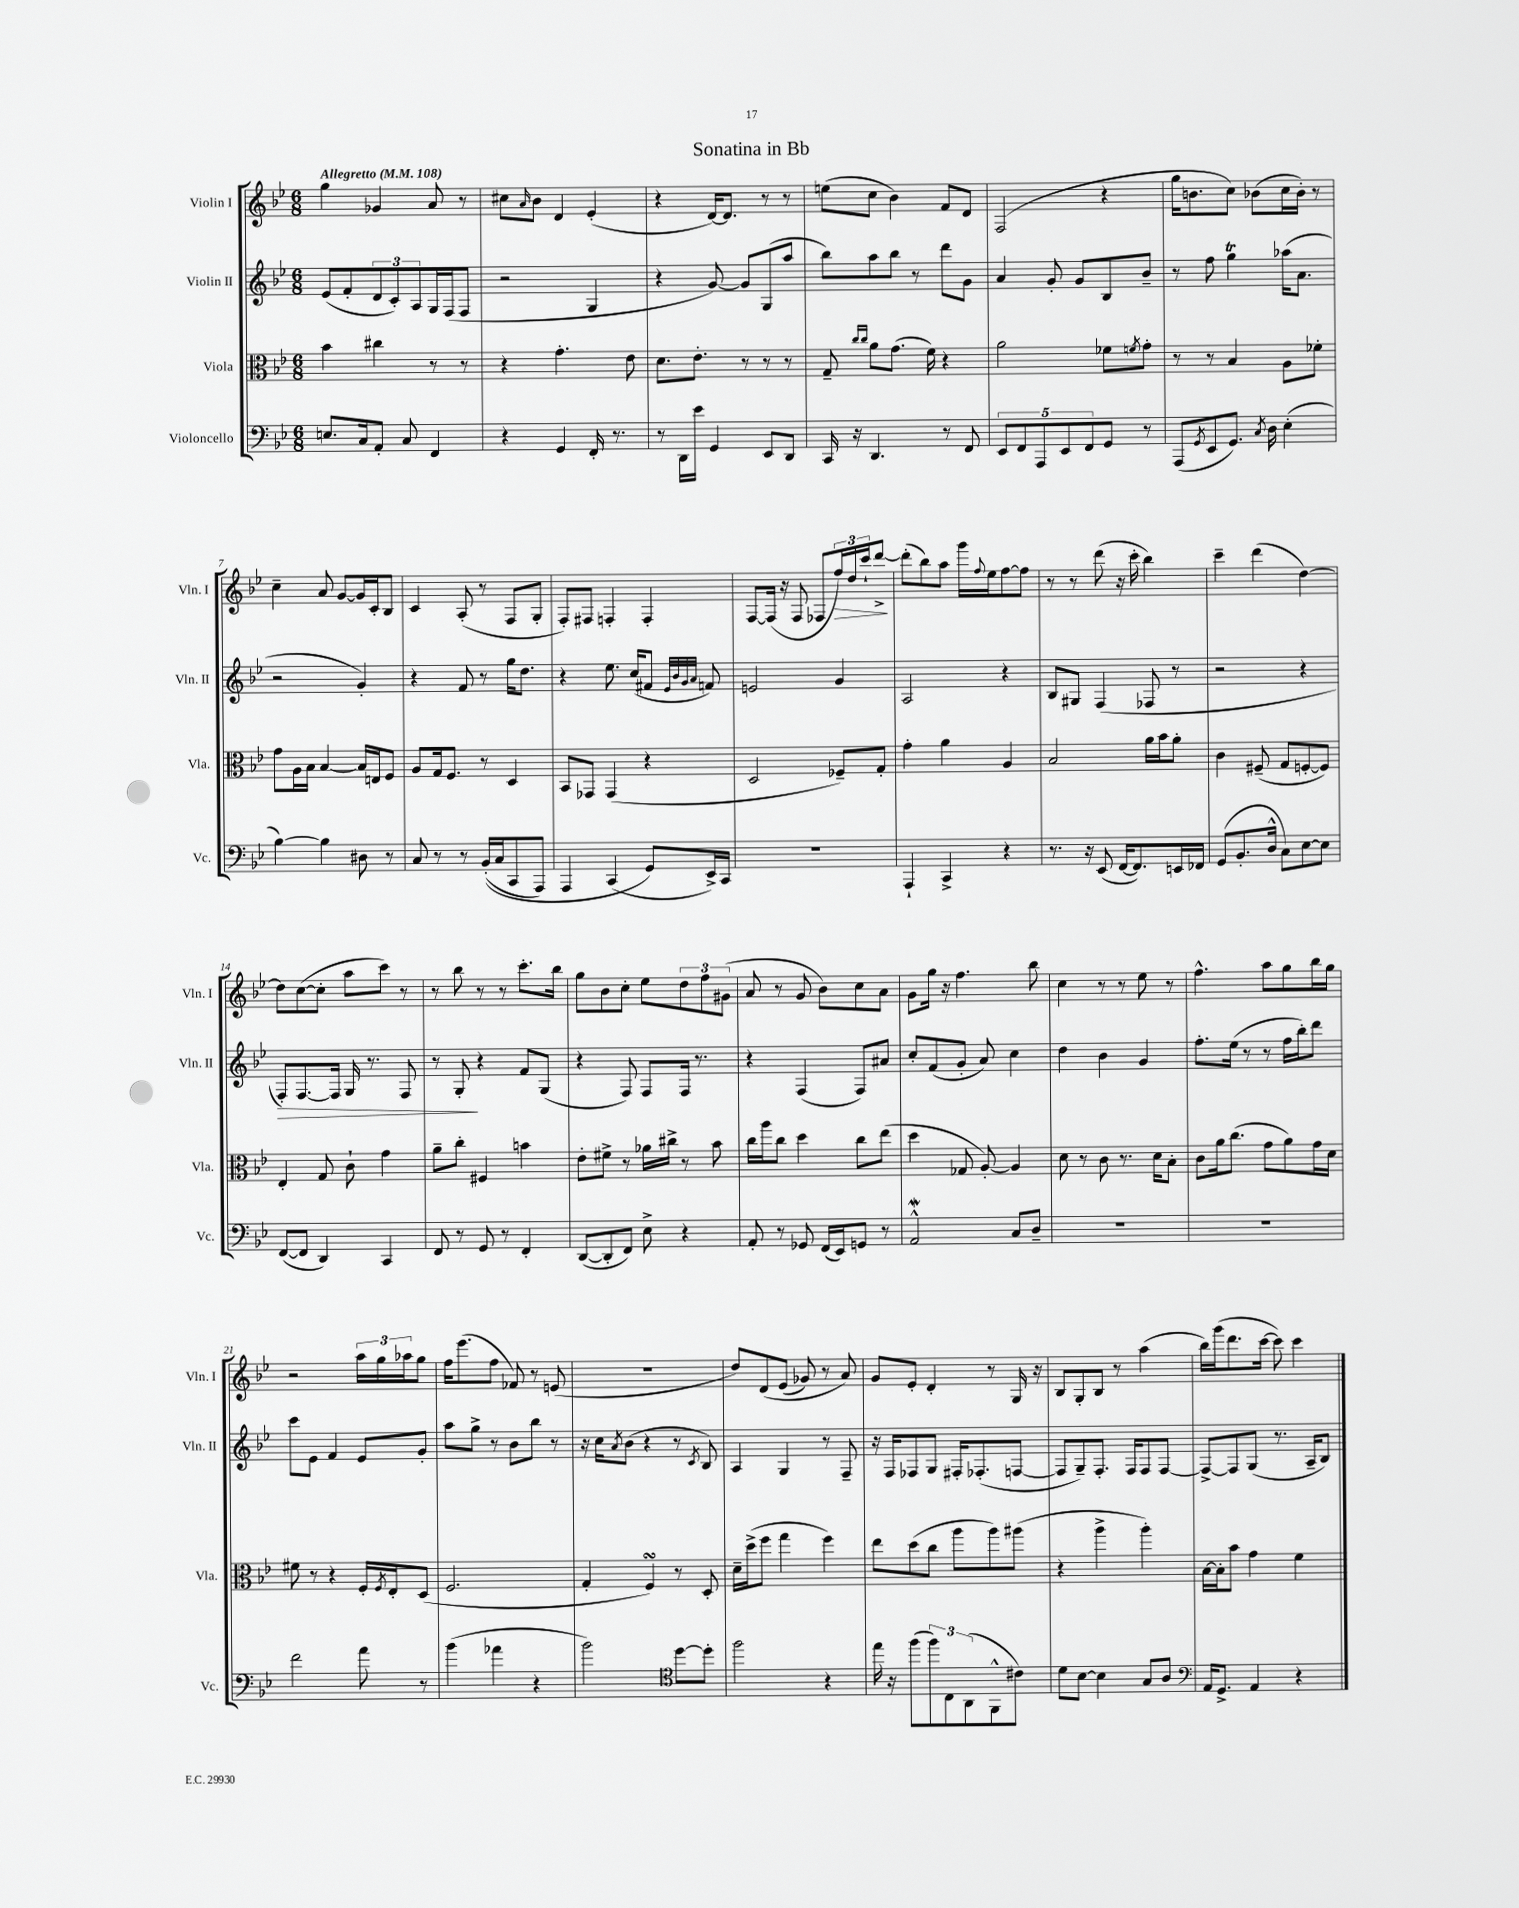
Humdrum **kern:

**kern	**kern	**kern	**dynam	**kern	**dynam
*part4	*part3	*part2	*part2	*part1	*part1
*staff4	*staff3	*staff2	*staff2	*staff1	*staff1
*I"Violoncello	*I"Viola	*I"Violin II	*	*I"Violin I	*
*I'Vc.	*I'Vla.	*I'Vln. II	*	*I'Vln. I	*
*clefF4	*clefC3	*clefG2	*	*clefG2	*
*k[b-e-]	*k[b-e-]	*k[b-e-]	*	*k[b-e-]	*
*M6/8	*M6/8	*M6/8	*	*M6/8	*
*MM108	*MM108	*MM108	*	*MM108	*
=1	=1	=1	=1	=1	=1
!	!	!	!	!LO:TX:a:B:t=Allegretto	!
8.En/L	4b-\	(8e-/L	.	4gg\	.
.	.	8f'/	.	.	.
16C/k	.	.	.	.	.
8AA'/J	4cc#X\	12d/	.	4g-X/	.
.	.	12c'/)	.	.	.
8C/	.	.	.	.	.
.	.	12A/	.	.	.
4FF/	8r	16G/L	.	8a/	.
.	.	(16F/J	.	.	.
.	8r	8F/J	.	8r	.
=2	=2	=2	=2	=2	=2
4r	4r	2r	.	8cc#X\L	.
.	.	.	.	16qqa/	.
.	.	.	.	8b-\J	.
4GG/	4.g'\	.	.	4d/	.
16FF'/	.	4G/	.	(4e-'/	.
8.r	.	.	.	.	.
.	8e-\	.	.	.	.
=3	=3	=3	=3	=3	=3
8r	8.d\L	4r	.	4r	.
16DD\LL	.	.	.	.	.
16e-\JJ	8.e-'\J	.	.	.	.
4GG/	.	[8g/)	.	[16d/KL)	.
.	.	.	.	8.d/J]	.
.	8r	8g/L]	.	.	.
8EE-/L	8r	(8G/	.	8r	.
8DD/J	8r	8aa/J	.	8r	.
=4	=4	=4	=4	=4	=4
16CC/	8G~/	8bb-\L)	.	(8een\L	.
16r	.	.	.	.	.
.	16qqcc/LL	.	.	.	.
.	16qqcc/JJ	.	.	.	.
4.DD/	8a\L	8aa\	.	8cc\J	.
.	(8.g\J	8bb-\J	.	4b-\)	.
.	.	8r	.	.	.
.	16f\)	.	.	.	.
8r	4r	8ddd\L	.	8f/L	.
8FF/	.	8g\J	.	8d/J	.
=5	=5	=5	=5	=5	=5
10EE-/L	2a\	4a/	.	(2F/	.
10FF/	.	.	.	.	.
10AAA/	.	.	.	.	.
.	.	8g'/	.	.	.
10EE-/	.	.	.	.	.
.	.	8g/L	.	.	.
10FF/	.	.	.	.	.
8GG/J	8f-X\L	8B-/	.	4r	.
.	8qfn/	.	.	.	.
8r	8g'\J	8b-~/J	.	.	.
=6	=6	=6	=6	=6	=6
(8AAA/L	8r	8r	.	16gg\KL	.
.	.	.	.	8.bn\	.
8qGG/	.	.	.	.	.
8EE-/	8r	8ff\	.	.	.
8.GG/J)	4B-/	4ggT\	.	8cc\J)	.
.	.	.	.	(8b-X\L	.
8qC/	.	.	.	.	.
16D\	.	.	.	.	.
(4E-'\	8A\L	(16aa-X\KL	.	16cc\L	.
.	.	8.a\J	.	16b-'\JJ)	.
.	8f-X'\J	.	.	8r	.
!!LO:LB:g=z
=7	=7	=7	=7	=7	=7
[4B-\)	8g\L	2r	.	4cc~\	.
.	16A\L	.	.	.	.
.	16B-\JJ	.	.	.	.
4B-\]	[4B-/	.	.	8a/	.
.	.	.	.	[8g/L	.
8D#X\	16B-/LL]	4g'/)	.	16g/L]	.
.	16En/J	.	.	16c'/J	.
8r	8F/J	.	.	8B-/J	.
=8	=8	=8	=8	=8	=8
8C/	8A/L	4r	.	4c/	.
8r	16G/k	.	.	.	.
.	8.F/J	.	.	.	.
8r	.	8f/	.	(8A'/	.
((16BB-'/LL	8r	8r	.	8r	.
16C/J	.	.	.	.	.
8CC/	4D/	16gg\KL	.	8F/L	.
.	.	8.dd\J	.	.	.
8AAA/J)	.	.	.	8G'/J	.
=9	=9	=9	=9	=9	=9
4AAA/	8BB-/L	4r	.	8F'/L)	.
.	8GG-X/J	.	.	8F#X/J	.
(4CC/	(4GG-/	8.ee-\	.	4Fn'/	.
.	.	(16cc/KL	.	.	.
8GG/L)	4r	8f#X/J	.	4F'/	.
.	.	32qqe-/LLL	.	.	.
.	.	32qqb-/	.	.	.
.	.	32qqg/	.	.	.
.	.	32qqa/JJJ	.	.	.
16EE-^/L)	.	8fn/)	.	.	.
16CC/JJ	.	.	.	.	.
=10	=10	=10	=10	=10	=10
2.r	2D/	2en/	.	[8F/L	.
.	.	.	.	(16F/Jk]	.
.	.	.	.	16r	.
.	.	.	.	8F/	.
.	.	.	.	8F-X/L	.
!	!	!	!	!	!LO:HP:b
.	8F-X~/L)	4g/	.	24ff/L)	>
.	.	.	.	24dd/	.
.	.	.	.	24ccc`/J	.
.	8G'/J	.	.	[8ddd^/J	.
.	.	.	.	.	]
=11	=11	=11	=11	=11	=11
4AAA`/	4g'\	2A/	.	(8ddd'\L]	.
.	.	.	.	8bb-\)	.
4CC^/	4a\	.	.	8aa\J	.
.	.	.	.	16ggg\LL	.
.	.	.	.	8qqff/	.
.	.	.	.	16ee-\J	.
4r	4A/	4r	.	[8ff\	.
.	.	.	.	8ff\J]	.
=12	=12	=12	=12	=12	=12
8.r	2B-/	8B-/L	.	8r	.
.	.	8G#X/J	.	8r	.
16r	.	.	.	.	.
(8EE-/	.	(4F/	.	(8ddd\	.
[16FF/KL	.	.	.	16r	.
8.FF/])	.	.	.	16ccc'\	.
.	16a\LL	8F-X/	.	4bb-\)	.
.	16b-\J	.	.	.	.
16EEn/L	8a'\J	8r	.	.	.
16FF-X/JJ	.	.	.	.	.
=13	=13	=13	=13	=13	=13
(8GG/L	4c\	2r	.	4ccc~\	.
8.BB-'/	.	.	.	.	.
.	(8F#X~/	.	.	(4ddd\	.
16D^^/Jk	.	.	.	.	.
8C\L)	8G/L	.	.	.	.
[8E-\	[8Fn'/	4r	.	[4dd\)	.
8E-\J]	8F/J])	.	.	.	.
!!LO:LB:g=z
=14	=14	=14	=14	=14	=14
!	!	!	!LO:HP:b	!	!
([8FF/L	4E-'/	8F'/L)	>	8dd\L]	.
8FF/J]	.	[8.F/	.	([8cc\	.
4DD/)	8G/	.	.	8cc'\J]	.
.	.	16F/Jk]	.	.	.
.	8c`\	16G/	.	8aa\L	.
.	.	8.r	.	.	.
4CC/	4g\	.	.	8ccc\J)	.
.	.	8F/	.	8r	.
=15	=15	=15	=15	=15	=15
8FF/	8a~\L	8r	.	8r	.
8r	8cc'\J	8G'/	.	8bb-\	.
8GG/	4F#X/	4r	]	8r	.
8r	.	.	.	8r	.
4FF'/	4bn\	8f/L	.	8.ccc'\L	.
.	.	(8G/J	.	.	.
.	.	.	.	16bb-\Jk	.
=16	=16	=16	=16	=16	=16
([8DD/L	8e-'\L	4r	.	8gg\L	.
8DD'/]	8f#X^\J	.	.	8b-\	.
8FF/J)	8r	8F/)	.	8cc'\J	.
8E-^\	16a-X\LL	8F/L	.	8ee-\L	.
.	16cc#X^\JJ	.	.	.	.
4r	8r	16F/Jk	.	12dd\	.
.	.	8.r	.	.	.
.	.	.	.	12ff\	.
.	8b-\	.	.	.	.
.	.	.	.	(12g#X\J	.
=17	=17	=17	=17	=17	=17
8AA'/	16cc\LL	4r	.	8a/	.
.	16aa\J	.	.	.	.
8r	8cc\J	.	.	8r	.
8GG-X/	4dd\	(4F/	.	8g/	.
(16FF/LL	.	.	.	8b-\L)	.
16EE-/J)	.	.	.	.	.
8GGn/J	8cc\L	8F/L)	.	8cc\	.
8r	(8ee-\J	8a#X/J	.	8a\J	.
=18	=18	=18	=18	=18	=18
2AAW^^/	4dd\	8cc'/L	.	8g\L	.
.	.	(8f/	.	16gg\Jk	.
.	.	.	.	16r	.
.	8G-X/	8g'/J	.	4.ff\	.
.	[8A'/)	8a/)	.	.	.
8C/L	4A/]	4cc\	.	.	.
8D~/J	.	.	.	8bb-\	.
=19	=19	=19	=19	=19	=19
2.r	8d\	4dd\	.	4cc\	.
.	8r	.	.	.	.
.	8c\	4b-\	.	8r	.
.	8.r	.	.	8r	.
.	.	4g/	.	8ee-\	.
.	16d\KL	.	.	.	.
.	8B-'\J	.	.	8r	.
=20	=20	=20	=20	=20	=20
2.r	8c\L	8.ff'\L	.	4.ff^^\	.
.	16a\k	.	.	.	.
.	(8.cc\J	(16ee-\Jk	.	.	.
.	.	8r	.	.	.
.	8g\L	8r	.	8aa\L	.
.	8a\)	16ff\LL	.	8gg\	.
.	.	16bb-'\J)	.	.	.
.	16g\L	8ddd\J	.	16bb-\L	.
.	16d\JJ	.	.	16gg\JJ	.
!!LO:LB:g=z
=21	=21	=21	=21	=21	=21
2f\	8f#X\	8ccc\L	.	2r	.
.	8r	8e-\J	.	.	.
.	4r	4f/	.	.	.
8a\	16F'/LL	8e-/L	.	24aa\LL	.
.	.	.	.	24gg\	.
.	8qF/	.	.	.	.
.	16E-'/J	.	.	.	.
.	.	.	.	24aa-X\J	.
8r	(8D/J	8g'/J	.	8gg\J	.
=22	=22	=22	=22	=22	=22
(4b-\	2.F/	8aa\L	.	16ff\KL	.
.	.	.	.	(8.eee-\	.
.	.	8gg^\J	.	.	.
4a-X\	.	8r	.	8ff\J	.
.	.	8b-\L	.	8f-X/)	.
4r	.	8bb-\J	.	8r	.
.	.	8r	.	(8en/	.
=23	=23	=23	=23	=23	=23
2b-\)	4G'/	16r	.	2.r	.
.	.	16cc\KL	.	.	.
.	.	8qa/	.	.	.
.	.	(8b-\J	.	.	.
.	4FsSSS/)	4r	.	.	.
*clefC4	*	*	*	*	*
[8dd\L	8r	8r	.	.	.
.	.	8qc/	.	.	.
8dd'\J]	8D'/	8B-/)	.	.	.
=24	=24	=24	=24	=24	=24
2ff\	16d~\LL	4A/	.	8dd/L)	.
.	(16dd^\J	.	.	.	.
.	8ff\J	.	.	(8d/	.
.	4gg\	4G/	.	(8e-/J	.
.	.	.	.	8g-X/)	.
4r	4ff\)	8r	.	8r	.
.	.	8F~/	.	8a/)	.
=25	=25	=25	=25	=25	=25
16ee-\	8ee-\L	16r	.	8g/L	.
16r	.	16F/KL	.	.	.
(8ff\L	(8dd\	8F-X/	.	8e-'/J	.
12ff\)	8cc\J	8G/J	.	4d'/	.
12C\	.	.	.	.	.
.	8aa\L	16F#X'/KL	.	.	.
(12AA\	.	.	.	.	.
.	.	(8.F-X'/	.	.	.
8FF^^\	8aa\)	.	.	8r	.
8c#X\J)	(8aa#X\J	[8Fn/J	.	16G/	.
.	.	.	.	16r	.
=26	=26	=26	=26	=26	=26
8d\L	4r	8F/L]	.	8B-/L	.
[8B-\J	.	8G~/)	.	8G'/	.
4B-\]	4aa^\	8.F'/J	.	8B-/J	.
.	.	.	.	8r	.
.	.	16F/KL	.	.	.
8G/L	4aa'\)	8F/	.	(4aa\	.
8A/J	.	[8F/J	.	.	.
=27	=27	=27	=27	=27	=27
*clefF4	*	*	*	*	*
16AA/KL	[16B-\LL	8F^/L_	.	16bb-\LL)	.
8.GG^/J	16B-'\J]	.	.	(16ggg\J	.
.	8b-\J	8F/]	.	8.ddd\	.
4AA/	4g\	(8G/J	.	.	.
.	.	.	.	[16ccc\Jk	.
.	.	8.r	.	8ccc\])	.
4r	4f\	.	.	4ccc\	.
.	.	16A~/KL	.	.	.
.	.	8B-/J)	.	.	.
==	==	==	==	==	==
*-	*-	*-	*-	*-	*-
